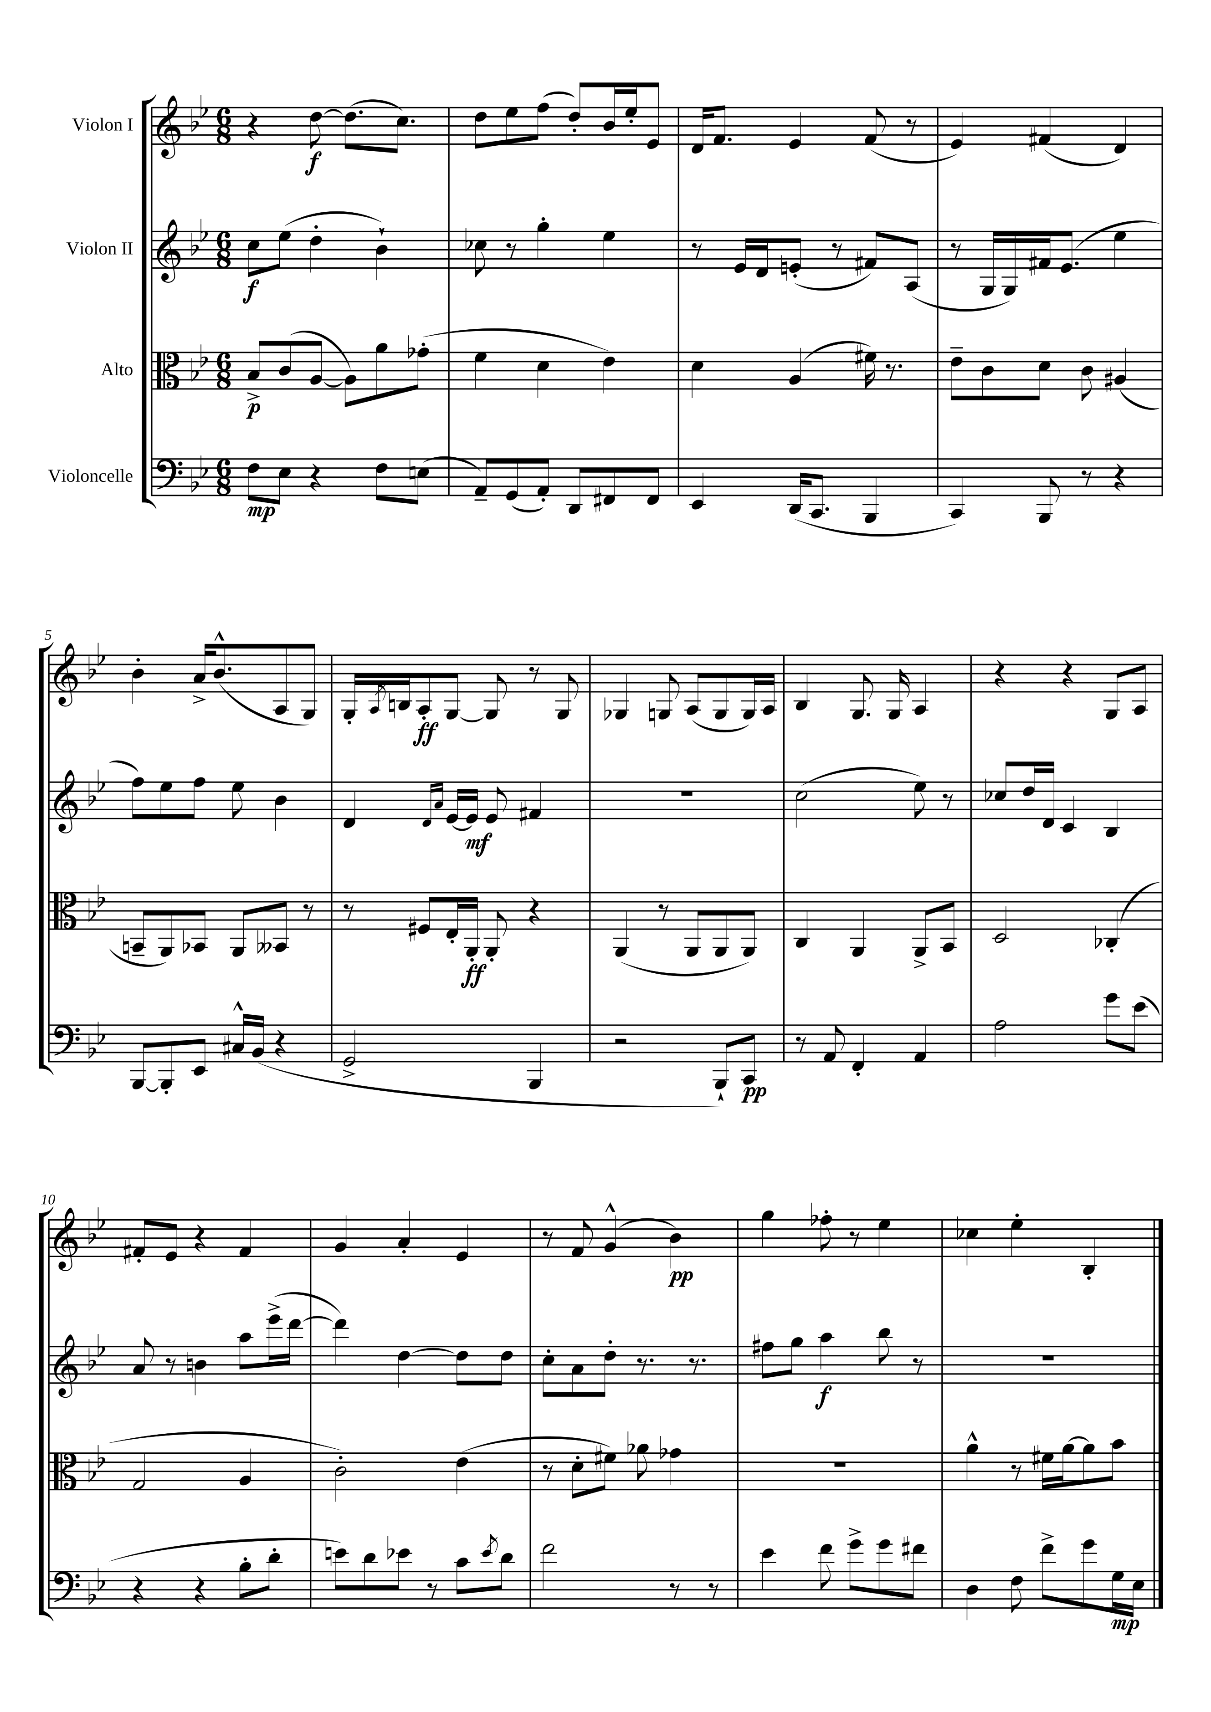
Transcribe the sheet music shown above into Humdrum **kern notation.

**kern	**dynam	**kern	**dynam	**kern	**dynam	**kern	**dynam
*part4	*part4	*part3	*part3	*part2	*part2	*part1	*part1
*staff4	*staff4	*staff3	*staff3	*staff2	*staff2	*staff1	*staff1
*I"Violoncelle	*	*I"Alto	*	*I"Violon II	*	*I"Violon I	*
*clefF4	*	*clefC3	*	*clefG2	*	*clefG2	*
*k[b-e-]	*	*k[b-e-]	*	*k[b-e-]	*	*k[b-e-]	*
*M6/8	*	*M6/8	*	*M6/8	*	*M6/8	*
=1	=1	=1	=1	=1	=1	=1	=1
8F\L	mp	8B-^/L	p	8cc\L	f	4r	.
8E-\J	.	(8c/	.	(8ee-\J	.	.	.
4r	.	[8A/J	.	4dd'\	.	[8dd\	f
.	.	8A\L])	.	.	.	(8.dd\L]	.
8F\L	.	8a\	.	4b-`\)	.	.	.
.	.	.	.	.	.	8.cc\J)	.
(8En\J	.	(8g-X'\J	.	.	.	.	.
=2	=2	=2	=2	=2	=2	=2	=2
8AA~/L)	.	4f\	.	8cc-X\	.	8dd\L	.
(8GG/	.	.	.	8r	.	8ee-\	.
8AA'/J)	.	4d\	.	4gg'\	.	(8ff\J	.
8DD/L	.	.	.	.	.	8dd'/L)	.
8FF#X/	.	4e-\)	.	4ee-\	.	16b-/L	.
.	.	.	.	.	.	16ee-'/J	.
8FF#/J	.	.	.	.	.	8e-/J	.
=3	=3	=3	=3	=3	=3	=3	=3
4EE-/	.	4d\	.	8r	.	16d/KL	.
.	.	.	.	.	.	8.f/J	.
.	.	.	.	16e-/LL	.	.	.
.	.	.	.	16d/J	.	.	.
(16DD/KL	.	(4A/	.	(8en'/J	.	4e-/	.
8.CC/J	.	.	.	.	.	.	.
.	.	.	.	8r	.	.	.
4BBB-/	.	16f#X\)	.	8f#X/L)	.	(8f/	.
.	.	8.r	.	.	.	.	.
.	.	.	.	(8A/J	.	8r	.
=4	=4	=4	=4	=4	=4	=4	=4
4CC/)	.	8e-~\L	.	8r	.	4e-/)	.
.	.	8c\	.	16G/LL	.	.	.
.	.	.	.	16G/)	.	.	.
8BBB-/	.	8d\J	.	16f#X/J	.	(4f#X/	.
.	.	.	.	(8.e-/J	.	.	.
8r	.	8c\	.	.	.	.	.
4r	.	(4A#X/	.	4ee-\	.	4d/)	.
!!LO:LB:g=z
=5	=5	=5	=5	=5	=5	=5	=5
[8BBB-/L	.	8BBn~/L	.	8ff\L)	.	4b-'\	.
8BBB-'/]	.	8AA/)	.	8ee-\	.	.	.
8EE-/J	.	8BB-X/J	.	8ff\J	.	16a^/KL	.
.	.	.	.	.	.	(8.b-^^/	.
16C#X^^/LL	.	8AA/L	.	8ee-\	.	.	.
(16BB-/JJ	.	.	.	.	.	.	.
4r	.	8BB--X/J	.	4b-\	.	8A/	.
.	.	8r	.	.	.	8G/J)	.
=6	=6	=6	=6	=6	=6	=6	=6
2GG^/	.	8r	.	4d/	.	16G'/LL	.
.	.	.	.	.	.	8qA/	.
.	.	.	.	.	.	16Bn/J	.
.	.	8F#X/L	.	.	.	8A'/	ff
.	.	.	.	16qqd/LL	.	.	.
.	.	.	.	16qqa/JJ	.	.	.
.	.	16E-'/L	.	[16e-/LL	.	[8G/J	.
.	.	16AA'/JJ	ff	16e-/JJ]	mf	.	.
.	.	8AA'/	.	8e-/	.	8G/]	.
4BBB-/	.	4r	.	4f#X/	.	8r	.
.	.	.	.	.	.	8G/	.
=7	=7	=7	=7	=7	=7	=7	=7
2r	.	(4AA/	.	2.r	.	4G-X/	.
.	.	8r	.	.	.	8Gn/	.
.	.	8AA/L	.	.	.	(8A/L	.
8BBB-`/L)	.	8AA/	.	.	.	8G/	.
8CC/J	pp	8AA/J)	.	.	.	16G/L)	.
.	.	.	.	.	.	16A/JJ	.
=8	=8	=8	=8	=8	=8	=8	=8
8r	.	4C/	.	(2cc\	.	4B-/	.
8AA/	.	.	.	.	.	.	.
4FF'/	.	4AA/	.	.	.	8.G/	.
.	.	.	.	.	.	16G/	.
4AA/	.	8AA^/L	.	8ee-\)	.	4A/	.
.	.	8BB-/J	.	8r	.	.	.
=9	=9	=9	=9	=9	=9	=9	=9
2A\	.	2D/	.	8cc-X/L	.	4r	.
.	.	.	.	16dd/L	.	.	.
.	.	.	.	16d/JJ	.	.	.
.	.	.	.	4c/	.	4r	.
8g\L	.	(4C-X'/	.	4B-/	.	8G/L	.
(8e-\J	.	.	.	.	.	8A/J	.
!!LO:LB:g=z
=10	=10	=10	=10	=10	=10	=10	=10
4r	.	2G/	.	8a/	.	8f#X'/L	.
.	.	.	.	8r	.	8e-/J	.
4r	.	.	.	4bn\	.	4r	.
8B-'\L	.	4A/	.	8aa\L	.	4f#/	.
8d'\J	.	.	.	(16eee-^\L	.	.	.
.	.	.	.	[16ddd\JJ	.	.	.
=11	=11	=11	=11	=11	=11	=11	=11
8en\L)	.	2c'\)	.	4ddd\])	.	4g/	.
8d\	.	.	.	.	.	.	.
8e-X\J	.	.	.	[4dd\	.	4a'/	.
8r	.	.	.	.	.	.	.
8c\L	.	(4e-\	.	8dd\L]	.	4e-/	.
8qe-/	.	.	.	.	.	.	.
8d\J	.	.	.	8dd\J	.	.	.
=12	=12	=12	=12	=12	=12	=12	=12
2f\	.	8r	.	8cc'\L	.	8r	.
.	.	8d'\L	.	8a\	.	8f/	.
.	.	8f#X\J)	.	8dd'\J	.	(4g^^/	.
.	.	8a-X\	.	8.r	.	.	.
8r	.	4g-X\	.	.	.	4b-\)	pp
.	.	.	.	8.r	.	.	.
8r	.	.	.	.	.	.	.
=13	=13	=13	=13	=13	=13	=13	=13
4e-\	.	2.r	.	8ff#X\L	.	4gg\	.
.	.	.	.	8gg\J	.	.	.
8f\	.	.	.	4aa\	f	8ff-X'\	.
8g^\L	.	.	.	.	.	8r	.
8g\	.	.	.	8bb-\	.	4ee-\	.
8f#X\J	.	.	.	8r	.	.	.
=14	=14	=14	=14	=14	=14	=14	=14
4D\	.	4a^^\	.	2.r	.	4cc-X\	.
8F\	.	8r	.	.	.	4ee-'\	.
8f^\L	.	16f#X\LL	.	.	.	.	.
.	.	[16a\J	.	.	.	.	.
8g\	.	8a\]	.	.	.	4B-'/	.
16G\L	mp	8b-\J	.	.	.	.	.
16E-\JJ	.	.	.	.	.	.	.
==	==	==	==	==	==	==	==
*-	*-	*-	*-	*-	*-	*-	*-
